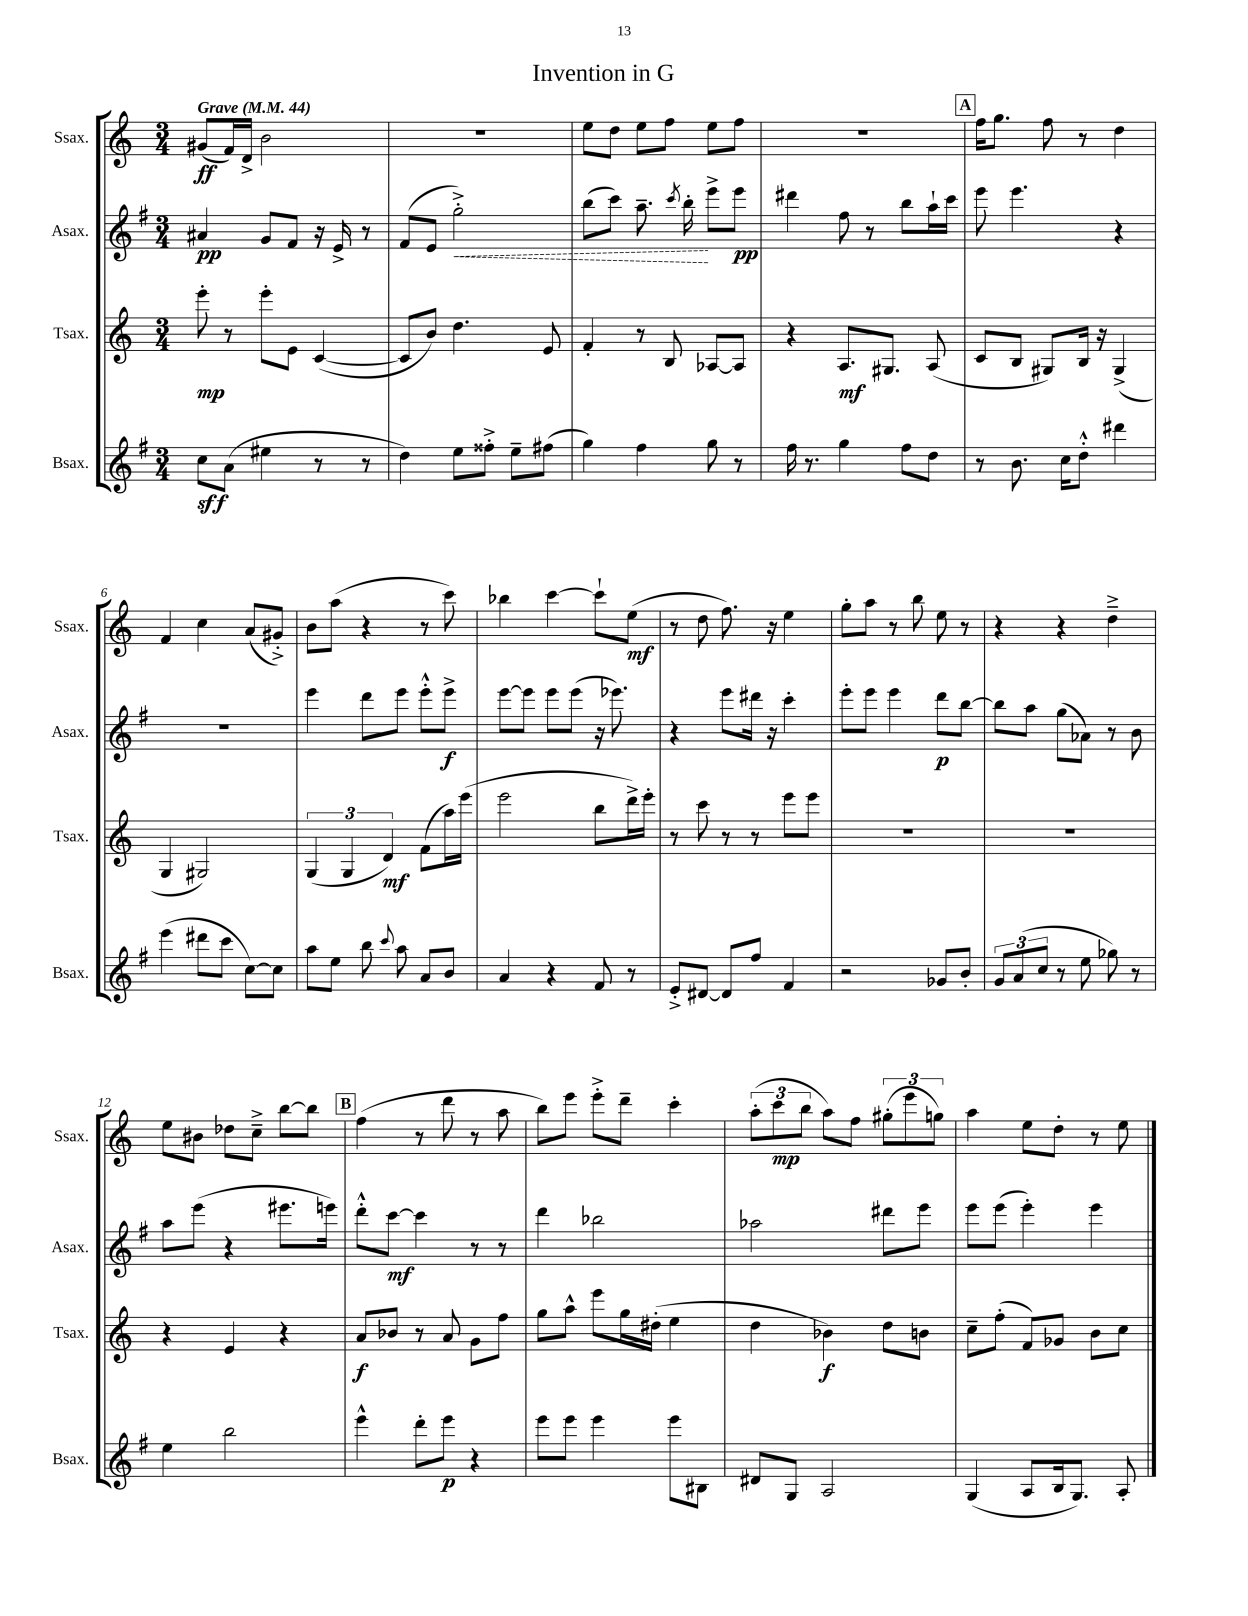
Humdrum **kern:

**kern	**dynam	**kern	**dynam	**kern	**dynam	**kern	**dynam
*part4	*part4	*part3	*part3	*part2	*part2	*part1	*part1
*staff4	*staff4	*staff3	*staff3	*staff2	*staff2	*staff1	*staff1
*I"Bsax.	*	*I"Tsax.	*	*I"Asax.	*	*I"Ssax.	*
*I'Bsax.	*	*I'Tsax.	*	*I'Asax.	*	*I'Ssax.	*
*clefG2	*	*clefG2	*	*clefG2	*	*clefG2	*
*k[f#]	*	*k[]	*	*k[f#]	*	*k[]	*
*M3/4	*	*M3/4	*	*M3/4	*	*M3/4	*
*MM44	*	*MM44	*	*MM44	*	*MM44	*
=1	=1	=1	=1	=1	=1	=1	=1
!	!	!	!	!	!	!LO:TX:a:B:t=Grave	!
8cc\L	sff	8eee'\	mp	4a#X/	pp	(8g#X/L	ff
(8a\J	.	8r	.	.	.	16f/L)	.
.	.	.	.	.	.	16d^/JJ	.
4ee#X\	.	8eee'\L	.	8g/L	.	2b\	.
.	.	8e\J	.	8f#/J	.	.	.
8r	.	([4c/	.	16r	.	.	.
.	.	.	.	16e^/	.	.	.
8r	.	.	.	8r	.	.	.
=2	=2	=2	=2	=2	=2	=2	=2
4dd\)	.	8c/L]	.	(8f#/L	.	2.r	.
.	.	8b/J)	.	8e/J	.	.	.
!	!	!	!	!	!LO:HP:b	!	!
8ee\L	.	4.dd\	.	2gg'^\)	<	.	.
8ff##X'^\J	.	.	.	.	.	.	.
8ee~\L	.	.	.	.	.	.	.
(8ff#X\J	.	8e/	.	.	.	.	.
=3	=3	=3	=3	=3	=3	=3	=3
4gg\)	.	4f'/	.	(8bb\L	.	8ee\L	.
.	.	.	.	8ccc\J)	.	8dd\J	.
4ff#\	.	8r	.	8.aa~\	.	8ee\L	.
.	.	8B/	.	.	.	8ff\J	.
.	.	.	.	8qccc/	.	.	.
.	.	.	.	16bb'\	.	.	.
8gg\	.	[8A-X/L	.	8eee^\L	[	8ee\L	.
8r	.	8A-/J]	.	8eee\J	pp	8ff\J	.
=4	=4	=4	=4	=4	=4	=4	=4
16ff#\	.	4r	.	4ddd#X\	.	2.r	.
8.r	.	.	.	.	.	.	.
4gg\	.	8.A/L	mf	8ff#\	.	.	.
.	.	.	.	8r	.	.	.
.	.	8.G#X/J	.	.	.	.	.
8ff#\L	.	.	.	8bb\L	.	.	.
8dd\J	.	(8A/	.	16aa`\L	.	.	.
.	.	.	.	16ccc\JJ	.	.	.
!!LO:REH:place=s1:t=A
=5	=5	=5	=5	=5	=5	=5	=5
8r	.	8c/L	.	8eee\	.	16ff\KL	.
.	.	.	.	.	.	8.gg\J	.
8.b\	.	8B/J	.	4.eee\	.	.	.
.	.	8G#X/L)	.	.	.	8ff\	.
16cc\KL	.	.	.	.	.	.	.
8dd'^^\J	.	16B/Jk	.	.	.	8r	.
.	.	16r	.	.	.	.	.
4ddd#X\	.	(4G#^/	.	4r	.	4dd\	.
!!LO:LB:g=z
=6	=6	=6	=6	=6	=6	=6	=6
(4eee\	.	4G/	.	2.r	.	4f/	.
8ddd#X\L	.	2G#X/)	.	.	.	4cc\	.
8ccc\J	.	.	.	.	.	.	.
[8cc\L)	.	.	.	.	.	(8a/L	.
8cc\J]	.	.	.	.	.	8g#X'^/J)	.
=7	=7	=7	=7	=7	=7	=7	=7
8aa\L	.	(6G/	.	4eee\	.	8b\L	.
8ee\J	.	.	.	.	.	(8aa\J	.
.	.	6G/	.	.	.	.	.
8bb\	.	.	.	8ddd\L	.	4r	.
.	.	6d/)	mf	.	.	.	.
8qqccc/	.	.	.	.	.	.	.
8aa\	.	.	.	8eee\J	.	.	.
8a/L	.	(8f\L	.	8eee'^^\L	.	8r	.
8b/J	.	16aa\L)	.	8eee^\J	f	8ccc\)	.
.	.	(16eee\JJ	.	.	.	.	.
=8	=8	=8	=8	=8	=8	=8	=8
4a/	.	2eee\	.	[8eee\L	.	4bb-X\	.
.	.	.	.	8eee\J]	.	.	.
4r	.	.	.	8eee\L	.	[4ccc\	.
.	.	.	.	(8eee\J	.	.	.
8f#/	.	8bb\L	.	16r	.	8ccc`\L]	.
.	.	.	.	8.eee-X\)	.	.	.
8r	.	16ddd^\L)	.	.	.	(8ee\J	mf
.	.	16eee'\JJ	.	.	.	.	.
=9	=9	=9	=9	=9	=9	=9	=9
8e'^/L	.	8r	.	4r	.	8r	.
[8d#X/J	.	8ccc\	.	.	.	8dd\	.
8d#/L]	.	8r	.	8eee\L	.	8.ff\)	.
8ff#/J	.	8r	.	16ddd#X\Jk	.	.	.
.	.	.	.	16r	.	16r	.
4f#/	.	8eee\L	.	4ccc'\	.	4ee\	.
.	.	8eee\J	.	.	.	.	.
=10	=10	=10	=10	=10	=10	=10	=10
2r	.	2.r	.	8eee'\L	.	8gg'\L	.
.	.	.	.	8eee\J	.	8aa\J	.
.	.	.	.	4eee\	.	8r	.
.	.	.	.	.	.	8bb\	.
8g-X/L	.	.	.	8ddd\L	p	8ee\	.
8b'/J	.	.	.	[8bb\J	.	8r	.
=11	=11	=11	=11	=11	=11	=11	=11
12g/L	.	2.r	.	8bb\L]	.	4r	.
(12a/	.	.	.	.	.	.	.
.	.	.	.	8aa\J	.	.	.
12cc/J	.	.	.	.	.	.	.
8r	.	.	.	(8gg\L	.	4r	.
8ee\	.	.	.	8a-X\J)	.	.	.
8gg-X\)	.	.	.	8r	.	4dd~^\	.
8r	.	.	.	8b\	.	.	.
!!LO:LB:g=z
=12	=12	=12	=12	=12	=12	=12	=12
4ee\	.	4r	.	8aa\L	.	8ee\L	.
.	.	.	.	(8eee\J	.	8b#X\J	.
2bb\	.	4e/	.	4r	.	8dd-X\L	.
.	.	.	.	.	.	8cc~^\J	.
.	.	4r	.	8.eee#X\L	.	[8bb\L	.
.	.	.	.	.	.	8bb\J]	.
.	.	.	.	16eeen\Jk)	.	.	.
!!LO:REH:place=s1:t=B
=13	=13	=13	=13	=13	=13	=13	=13
4eee^^\	.	8a/L	f	8ddd'^^\L	.	(4ff\	.
.	.	8b-X/J	.	[8ccc\J	mf	.	.
8ddd'\L	.	8r	.	4ccc\]	.	8r	.
8eee\J	p	8a/	.	.	.	8ddd\	.
4r	.	8g\L	.	8r	.	8r	.
.	.	8ff\J	.	8r	.	8aa\	.
=14	=14	=14	=14	=14	=14	=14	=14
8eee\L	.	8gg\L	.	4ddd\	.	8bb\L)	.
8eee\J	.	8aa^^\J	.	.	.	8eee\J	.
4eee\	.	8eee\L	.	2bb-X\	.	8eee'^\L	.
.	.	16gg\L	.	.	.	8ddd~\J	.
.	.	(16dd#X'\JJ	.	.	.	.	.
8eee\L	.	4ee\	.	.	.	4ccc'\	.
8B#X\J	.	.	.	.	.	.	.
=15	=15	=15	=15	=15	=15	=15	=15
8d#X/L	.	4dd\	.	2aa-X\	.	(12aa'\L	.
.	.	.	.	.	.	12ccc\	mp
8G/J	.	.	.	.	.	.	.
.	.	.	.	.	.	12bb\J	.
2A/	.	4b-X\)	f	.	.	8aa\L)	.
.	.	.	.	.	.	8ff\J	.
.	.	8dd\L	.	8ddd#X\L	.	(12gg#X'\L	.
.	.	.	.	.	.	12eee\	.
.	.	8bn\J	.	8eee\J	.	.	.
.	.	.	.	.	.	12ggn\J)	.
=16	=16	=16	=16	=16	=16	=16	=16
(4G/	.	8cc~\L	.	8eee\L	.	4aa\	.
.	.	(8ff'\J	.	(8eee\J	.	.	.
8A/L	.	8f/L)	.	4eee'\)	.	8ee\L	.
16B/k	.	8g-X/J	.	.	.	8dd'\J	.
8.G/J)	.	.	.	.	.	.	.
.	.	8b\L	.	4eee\	.	8r	.
8A'/	.	8cc\J	.	.	.	8ee\	.
==	==	==	==	==	==	==	==
*-	*-	*-	*-	*-	*-	*-	*-
